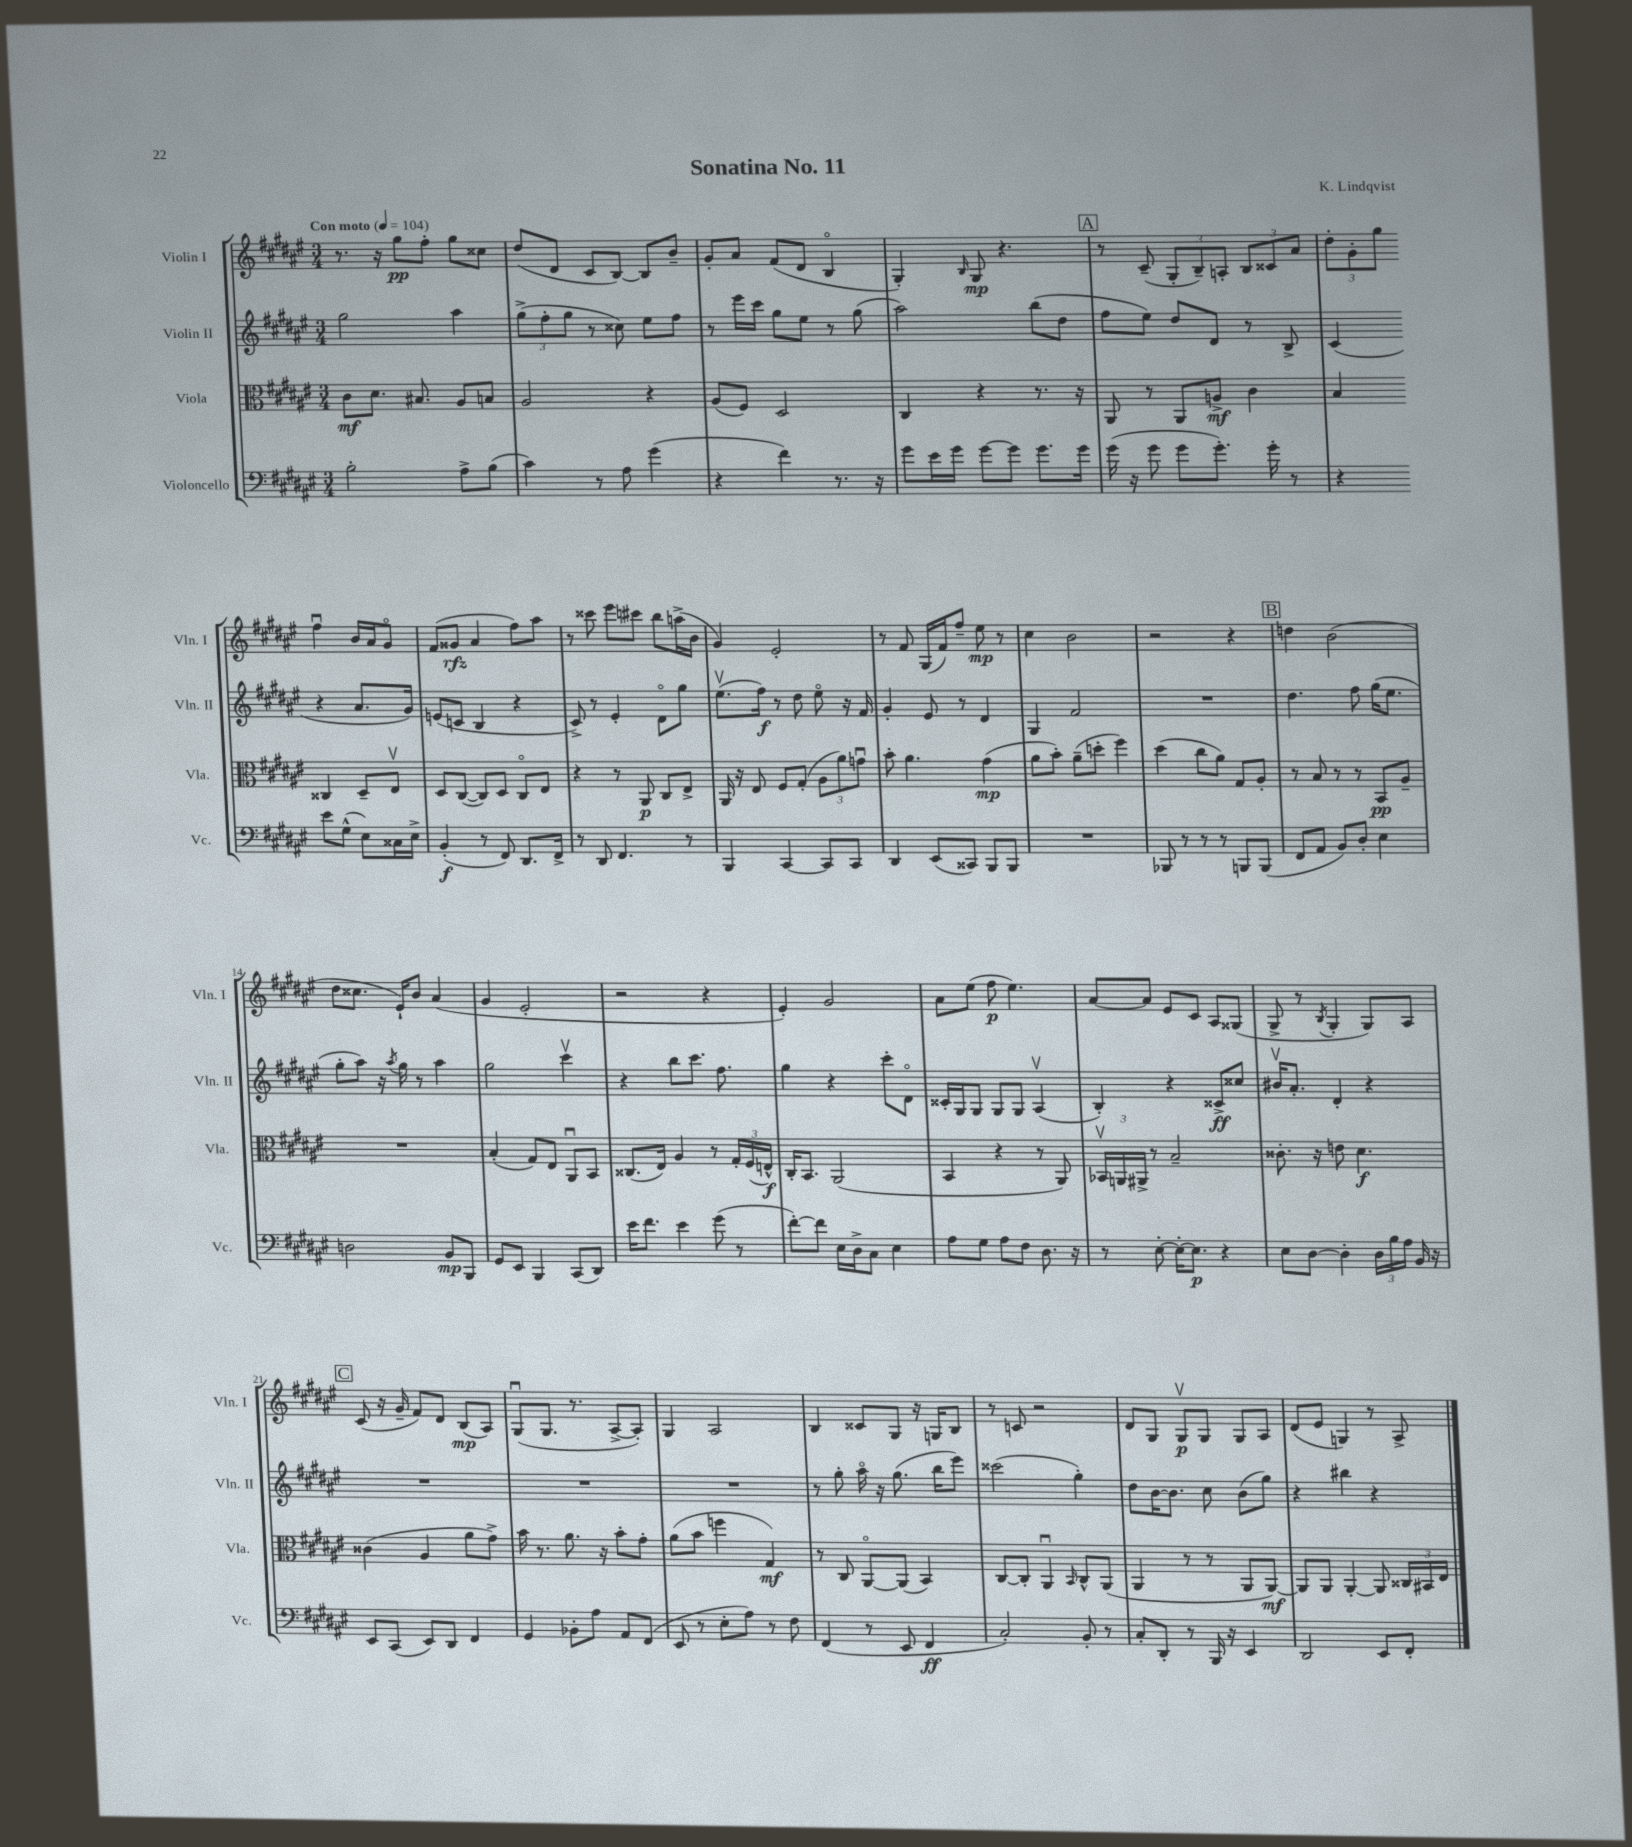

**kern	**kern	**kern	**kern
*staff4	*staff3	*staff2	*staff1
*clefF4	*clefC3	*clefG2	*clefG2
*k[f#c#g#d#a#e#]	*k[f#c#g#d#a#e#]	*k[f#c#g#d#a#e#]	*k[f#c#g#d#a#e#]
*M3/4	*M3/4	*M3/4	*M3/4
*MM104	*MM104	*MM104	*MM104
2B'\	8c#\L	2gg#\	8.r
.	8.d#\J	.	.
.	.	.	16r
.	.	.	8gg#\L
.	8.B#/	.	.
.	.	.	8ff#'\J
8A#^\L	8A#/L	4aa#\	8gg#\L
(8B\J	8B/J	.	8cc##\J
=	=	=	=
4c#\)	2A#/	(12gg#^\L	(8dd#/L
.	.	12ff#'\	.
.	.	.	8d#/J
.	.	12gg#\J	.
8r	.	8r	8c#/L
8A#\	.	8cc##\)	[8B/J)
(4g#\	4r	8ee#\L	8B/]L
.	.	8ff#\J	8b~/J
=	=	=	=
4r	(8A#/L	8r	8g#'/L
.	8F#/J)	16eee#\LL	8a#/J
.	.	16ccc#\JJ	.
4f#\)	2D#/	8gg#\L	(8f#/L
.	.	8ee#\J	8d#/J
8.r	.	8r	4Bo/
.	.	(8gg#\	.
16r	.	.	.
=	=	=	=
8g#\L	4C#/	2aa#\)	4G#'/)
16e#\L	.	.	.
16g#\JJ	.	.	.
.	.	.	16qqB/
[8g#\L	4r	.	8G#/
8g#\]J	.	.	4.r
8.g#\L	8.r	(8bb\L	.
.	.	8dd#\J	.
16g#\Jk	16r	.	.
=	=	=	=
(16g#\	8AA#/	8ff#\L	8r
16r	.	.	.
8g#\	8r	8ee#\J)	(8c#~/
8g#\L	8AA#/L	8dd#/L	12G#'/L
.	.	.	12B~/)
8.g#'\J)	8A^/J	8d#/J	.
.	.	.	12A'/J
.	4c#\	8r	12B/L
16g#'\	.	.	.
.	.	.	12c##/
8r	.	8B^/	.
.	.	.	12a#/J
=	=	=	=
4r	4B/	(4c#/	12dd#'\L
.	.	.	12g#'\
.	.	.	12gg#\J
8e#\L	4C##/	4r	4ff#u\
(8G#^^\J	.	.	.
8E#\L)	8D#~/L	8.a#/L	16b/LL
.	.	.	16a#/J
16C##\L	8E#v/J	.	8g#o/J
16E#^\JJ	.	16g#/Jk)	.
=	=	=	=
(4BB'/	8D#/L	(8e/L	(8f#/L
.	([8C#/J	8c/J	8g##/J
8r	8C#/]L)	4B/	4a#/
8FF#/)	8D#/J	.	.
8.DD#/L	8C#o/L	4r	8ff#\L)
.	8E#/J	.	8aa#\J
16FF#^/Jk	.	.	.
=	=	=	=
8r	4r	8c#^/)	8r
8DD#/	.	8r	8ccc##\
4.FF#/	8r	4e#'/	8eee#\L
.	8AA#/	.	8ccc#\J
.	8C#/L	8d#o\L	8bb\L
8r	8E#^/J	8gg#\J	(16aa^\L
.	.	.	16b\JJ
=	=	=	=
4BBB/	16AA#/	(8.ee#v\L	4g#/)
.	16r	.	.
.	8E#/	.	.
.	.	16ff#\Jk)	.
[4CC#/	8F#/L	8r	2e#'/
.	(8G#'/J	8dd#\	.
8CC#/]L	12A#\L	8ee#o\	.
.	12a#\)	.	.
8CC#/J	.	16r	.
.	12gu\J	.	.
.	.	16f#/	.
=	=	=	=
4DD#/	8b'\	4g#'/	8r
.	4.a#\	.	8f#/
(8EE#/L	.	8e#/	(16G#/LL
.	.	.	16f#/J)
8CC##/J)	.	8r	8ff#~/J
8BBB/L	(4g#\	4d#/	8ee#\
8BBB/J	.	.	8r
=	=	=	=
2.r	8a#\L	4G#/	4cc#\
.	8b'\J)	.	.
.	(8a#~\L	2f#/	2b\
.	8dd'\J	.	.
.	4ff#\)	.	.
=	=	=	=
8BBB-/	(4dd#\	2.r	2r
8r	.	.	.
8r	8cc#\L	.	.
8r	8a#\J)	.	.
8BBB/L	8G#/L	.	4r
(8BBB/J	8A#'/J	.	.
=	=	=	=
8FF#/L	8r	4.dd#\	4dd\
8AA#/J	8B/	.	.
8BB/L)	8r	.	(2b\
8D#'/J	8r	8ff#\	.
4E#\	8BB/L	(16gg#\LK	.
.	.	8.ee#\J	.
.	8A#~/J	.	.
=	=	=	=
2D\	2.r	8gg#'\L	8dd#\L
.	.	8aa#\J)	8.cc##\J
.	.	16r	.
.	.	8qaa#/	.
.	.	16gg#\	16e#`/LK)
.	.	8r	8b/J
8BB/L	.	4aa#\	(4a#/
8BBB/J	.	.	.
=	=	=	=
8GG#/L	(4B'/	2gg#\	4g#/
8EE#/J	.	.	.
4BBB/	8G#/L)	.	2e#'/
.	8E#/J	.	.
(8CC#/L	8AA#u/L	4ccc#v\	.
8DD#/J)	8BB/J	.	.
=	=	=	=
16e#\LK	(8.C##/L	4r	2r
8.f#\J	.	.	.
.	16E#/Jk)	.	.
4e#\	4A#/	8bb\L	.
.	.	8.ccc#\J	.
(8g#\	8r	.	4r
.	.	8.ff#\	.
8r	24G#'/LL	.	.
.	(24F#/	.	.
.	24E^^/JJ)	.	.
=	=	=	=
[8f#'\L)	16C#'/LK	4gg#\	4e#'/)
.	8.BB/J	.	.
8f#\]J	.	.	.
16E#\LL	(2AA#/	4r	2g#/
16D#^\J	.	.	.
8C#\J	.	.	.
4E#\	.	8ccc#'\L	.
.	.	8d#o\J	.
=	=	=	=
8A#\L	4BB/	16c##'/LL	8a#\L
.	.	16G#/J	.
8G#\J	.	8G#/J	(8ee#\J
8A#\L	4r	8G#/L	8ff#\
8F#\J	.	8G#/J	4.ee#\)
8.D#\	8r	(4A#v/	.
.	8AA#/)	.	.
16r	.	.	.
=	=	=	=
8r	24BB-v/LL	4B'/)	[8a#/L
.	24AA/	.	.
.	24AA#^/JJ	.	.
[8E#'\	8r	.	8a#/]J
16E#'\_LK	2B~/	4r	8e#/L
8.E#\]J	.	.	.
.	.	.	8c#/J
4r	.	8c##^/L	8A#/L
.	.	8cc##/J	(8G##/J
=	=	=	=
8E#\L	8.c##'\	16b#v/LK	8G#^/
.	.	8.a#'/J	.
[8D#\J	.	.	8r
.	16r	.	.
.	.	.	8qB/
4D#'\]	8e\	4d#'/	4G#'/
.	4.d#\	.	.
24D#\LL	.	4r	8G#/L)
24B\	.	.	.
24A#\JJ	.	.	.
16BB/	.	.	8A#/J
16r	.	.	.
=	=	=	=
8EE#/L	(4c##\	2.r	(8c#/
(8CC#/J	.	.	16r
.	.	.	16g#~/
8EE#/L)	4A#/	.	8f#/L)
8DD#/J	.	.	8d#/J
4FF#/	8a#\L	.	(8B/L
.	8g#^\J)	.	8A#/J)
=	=	=	=
4GG#/	16b\	2.r	(8G#u/L
.	8.r	.	.
.	.	.	8.G#/J
8BB-'\L	8.a#\	.	.
.	.	.	8.r
8A#\J	.	.	.
.	16r	.	.
8AA#/L	8b'\L	.	[8A#^/L
(8FF#/J	8g#'\J	.	8A#'/]J)
=	=	=	=
8EE#/	(8a#\L	2.r	4G#/
8r	8b\J	.	.
8E#'\L	4ff\	.	2A#/
8A#\J)	.	.	.
8r	4G#/)	.	.
8F#\	.	.	.
=	=	=	=
(4FF#/	8r	8r	4B/
.	8C#/	8gg#'\	.
8r	[8AA#o/L	16aa#o\	8c##/L
.	.	16r	.
8EE#/	(8AA#/]J	(8.gg#\	8G#/J
4FF#/	4BB/)	.	16r
.	.	16bb\LK	16G/LK
.	.	8eee#\J)	8B/J
=	=	=	=
2C#'/)	[8C#/L	(2ccc##\	8r
.	8C#'/]J	.	8c/
.	4AA#u/	.	2r
.	16qqBB/	.	.
8BB'/	8C#^^/L	4gg#'\)	.
8r	(8AA#/J	.	.
=	=	=	=
8C#'/L	4AA#/	8dd#\L	8d#/L
8DD#'/J	.	[16b\K	8G#/J
.	.	8.b\]J	.
8r	8r	.	8G#v/L
16BBB/	8r	8cc#\	8G#/J
16r	.	.	.
4EE#/	8AA#/L	(8b\L	8G#/L
.	[8AA#/J)	8gg#\J)	8A#/J
=	=	=	=
2DD#/	8AA#/]L	4r	(8d#/L
.	8AA#/J	.	8e#/J
.	[4AA#'/	4bb#\	4G/)
8EE#/L	8AA#/]	4r	8r
8FF#'/J	24C##/LL	.	8A#^/
.	24BB#/	.	.
.	24E#/JJ	.	.
==	==	==	==
*-	*-	*-	*-
